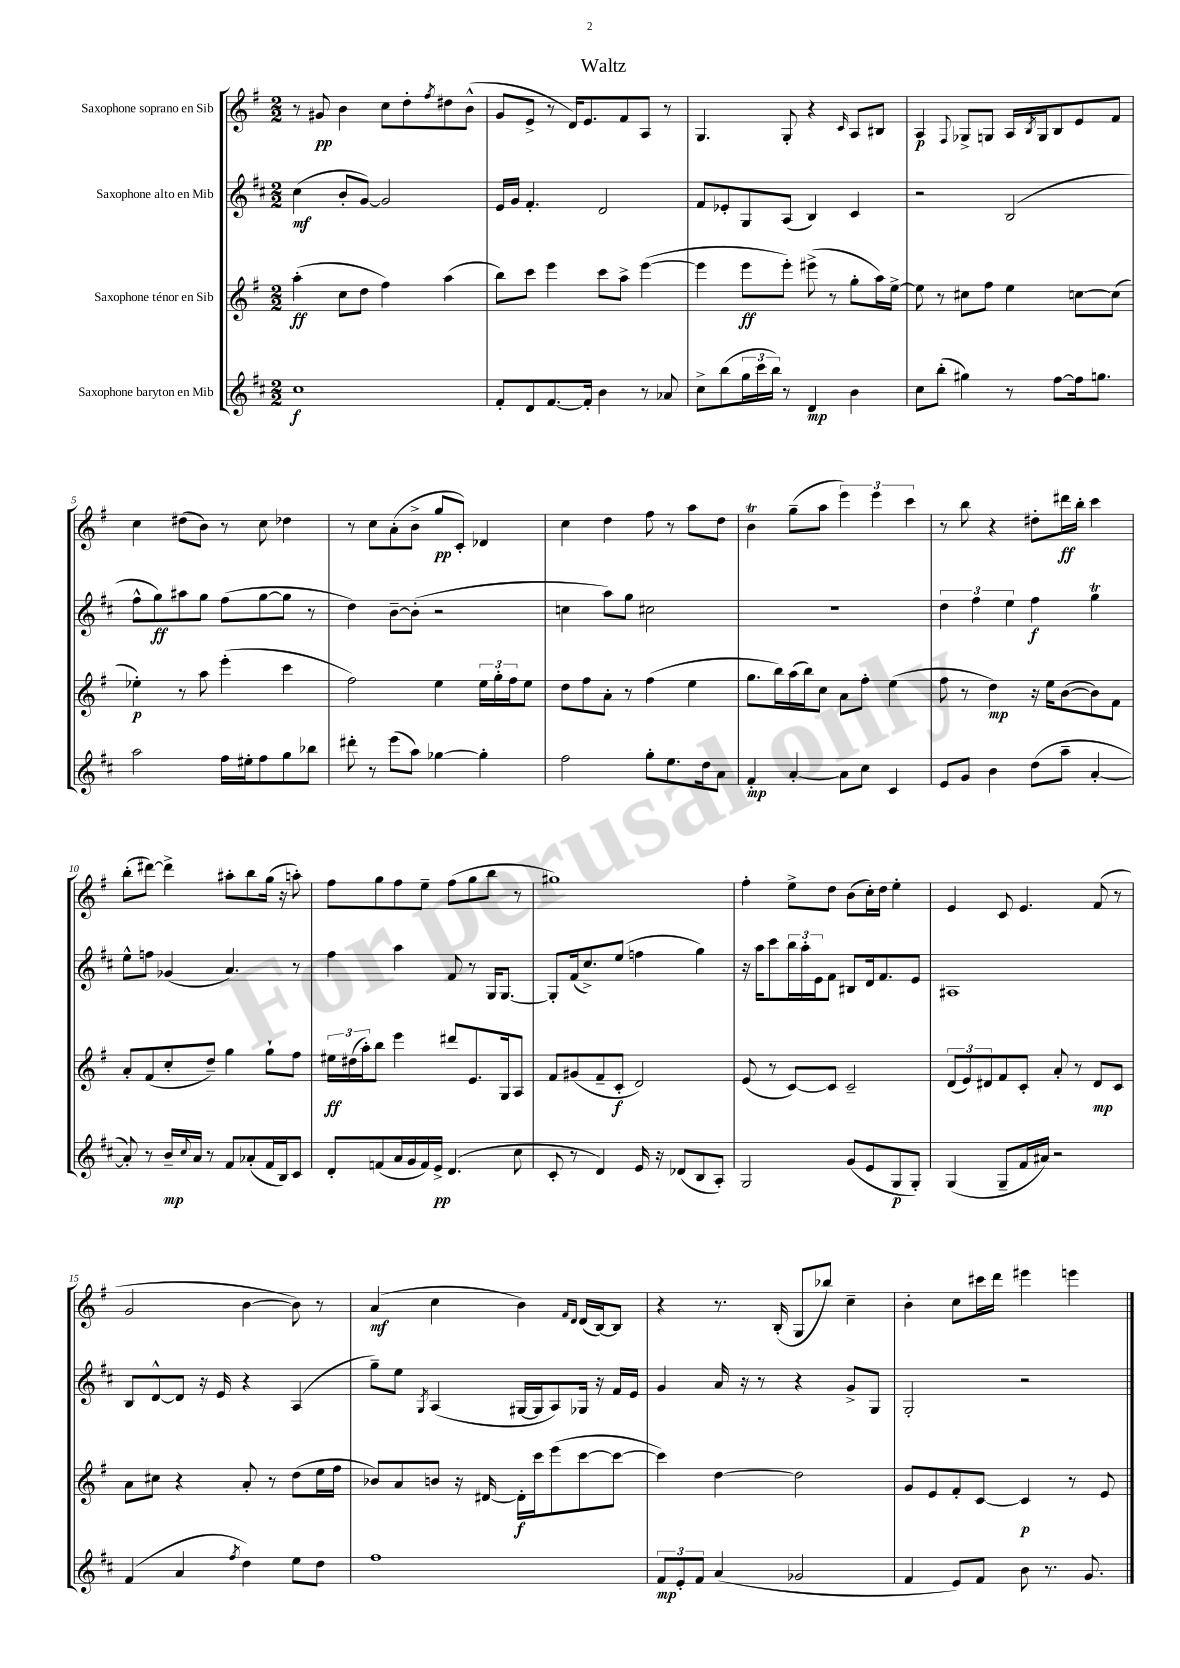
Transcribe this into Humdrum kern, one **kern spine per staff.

**kern	**kern	**kern	**kern
*staff4	*staff3	*staff2	*staff1
*clefG2	*clefG2	*clefG2	*clefG2
*k[f#c#]	*k[f#]	*k[f#c#]	*k[f#]
*M2/2	*M2/2	*M2/2	*M2/2
1cc#	(4aa'	(4cc#	8r
.	.	.	8g#
.	8cc	8b'	4b
.	8dd	[8g)	.
.	4ff#)	2g]	8cc
.	.	.	8dd'
.	.	.	8qff#
.	(4aa	.	8dd#
.	.	.	(8b^^
=	=	=	=
8f#'	8bb)	16e	8g
.	.	16g	.
8d	8ccc	4.f#'	8e^
[8.f#	4eee	.	8r
.	.	.	16d)
16f#']	.	.	8.e
4b	8ccc	2d	.
.	8aa^	.	8f#
8r	([4eee	.	8A
8a-	.	.	8r
=	=	=	=
8cc#^	4eee]	8f#	4.G
(8bb	.	8e-'	.
24gg	8eee	8G	.
24ccc#	.	.	.
24bb)	.	.	.
8r	8eee')	(8A	8G'
4d	(8eee#^	4B)	4r
.	8r	.	.
.	.	.	16qqc
4b	8gg'	4c#	8A
.	16aa)	.	8B#
.	[16ee^	.	.
=	=	=	=
8cc#	8ee]	2r	4A
(8bb'	8r	.	.
.	.	.	8qqF#
4gg#)	8cc#	.	8G-^
.	8ff#	.	8G
8r	4ee	(2B	16A
.	.	.	8qB
.	.	.	16G
[8ff#	.	.	8B
16ff#]	[8cc	.	8e
8.gg	.	.	.
.	(8cc]	.	8f#
=	=	=	=
2aa	4ee-')	8ff#^^	4cc
.	.	8gg)	.
.	8r	8aa#	(8dd#
.	8aa	8gg	8b)
16ff#	(4eee'	(8ff#	8r
16ee#'	.	.	.
8ff#	.	[8gg	8cc
8gg	4ccc	8gg]	4dd-
8bb-	.	8r	.
=	=	=	=
8ddd#'	2ff#)	4dd)	8r
8r	.	.	8cc
(8eee	.	[8b~	(8a'
8aa)	.	(8b']	8b^
[4gg-	4ee	2r	8gg
.	.	.	8c')
4gg-']	24ee	.	4d-
.	24gg'	.	.
.	24ff#	.	.
.	8ee	.	.
=	=	=	=
2ff#	8dd	4cc	4cc
.	8ff#	.	.
.	8a'	8aa)	4dd
.	8r	8gg	.
8gg'	(4ff#	2cc#	8ff#
8.ee	.	.	8r
.	4ee	.	8aa
16dd	.	.	.
8a	.	.	8dd
=	=	=	=
4f#'	8.gg	1r	4b
.	16bb)	.	.
[4a'	(16aa	.	(8gg~
.	16bb)	.	.
.	8cc	.	8aa
8a]	8a	.	6eee)
8cc#	8ff#'	.	.
.	.	.	6eee
4c#	(4ee	.	.
.	.	.	6ccc
=	=	=	=
8e	8ff#	6dd	8r
8g	8r	.	8bb
.	.	6ff#	.
4b	4dd)	.	4r
.	.	6ee	.
(8dd	16r	4ff#	8dd#'
.	16ee	.	.
8aa~	([8b	.	16ddd#
.	.	.	16bb'
[4a'	8b])	4gg	4ccc
.	8f#	.	.
=	=	=	=
8a'])	8a'	8ee^^	(8bb'
8r	(8f#	8ff	[8ddd#)
16b~	8cc'	(4g-	4ddd#^]
8qqcc#	.	.	.
16a	.	.	.
8r	8dd~)	.	.
8f#	4gg	4.a)	8aa#'
(8a-'	.	.	8bb
16f#	8gg`	.	(16gg
16B)	.	.	16r
8c#	8ff#	8r	8aa')
=	=	=	=
8d'	24ee#	4ff#	8ff#
.	(24dd#	.	.
.	24aa')	.	.
(8f	8bb	.	8gg
16a	4eee	4aa	8ff#
16g	.	.	.
16f)	.	.	8ee~
16e^	.	.	.
(4.d	8ddd#	8f#	(8ff#
.	8.e	8r	8gg
.	.	16G	8bb
.	16G	[8.G	.
8cc#	8A	.	8r
=	=	=	=
8c#'	8f#	8G']	1gg#)
8r	(8g#	(16f#	.
.	.	8.cc#^)	.
4d)	8f#~	.	.
.	8c'	(8ee	.
16e	2d)	4ff	.
16r	.	.	.
(8d-	.	.	.
8B	.	4gg)	.
8A')	.	.	.
=	=	=	=
2G	(8e	16r	4ff#'
.	.	16aa	.
.	8r	8ccc#	.
.	[8c)	24bb	8ee^
.	.	24aa'	.
.	.	24e	.
.	8c]	8f#	8dd
(8g	2c~	8B#	(8b
8e	.	16d	16cc')
.	.	8.f#	16dd
8G	.	.	4ee'
8G')	.	8e	.
=	=	=	=
(4G	(12d	1A#	4e
.	12e)	.	.
.	12d#	.	.
8G~	8f#	.	8c
16f#	8c'	.	4.e
16a#)	.	.	.
2r	8a'	.	.
.	8r	.	.
.	8d#	.	(8f#
.	8c	.	8r
=	=	=	=
(4f#	8a	8B	2g
.	8cc#	[8d^^	.
4a	4r	8d]	.
.	.	16r	.
.	.	16e	.
8qff#	.	.	.
4dd)	8a'	4r	[4b
.	8r	.	.
8ee	(8dd	(4A	8b])
8dd	16ee	.	8r
.	16ff#	.	.
=	=	=	=
1ff#	8b-)	8gg~)	(4a
.	8a	8ee	.
.	.	8qG	.
.	8b	(4A	4cc
.	16r	.	.
.	[16d#	.	.
.	16d#']	[16G#	4b)
.	16ccc	16G#]	.
.	(8eee	8A)	.
.	.	.	16qqf#
.	.	.	16qqd
.	[8ccc	16G-	(16d
.	.	16r	[16B)
.	8ccc_	16f#	8B]
.	.	16e	.
=	=	=	=
12f#	4ccc])	4g	4r
12e'	.	.	.
12f#	.	.	.
(4a	[4dd	16a	8.r
.	.	16r	.
.	.	8r	.
.	.	.	(16B'
2g-	2dd]	4r	8G
.	.	.	8bb-)
.	.	8g^	4cc~
.	.	8G	.
=	=	=	=
4f#	8g	2G'	4b'
.	8e	.	.
8e)	8f#'	.	8cc
8f#	[8c	.	16ccc#
.	.	.	16ddd
8b	4c]	2r	4eee#
8.r	.	.	.
.	8r	.	4eee
8.g	.	.	.
.	8e	.	.
==	==	==	==
*-	*-	*-	*-
